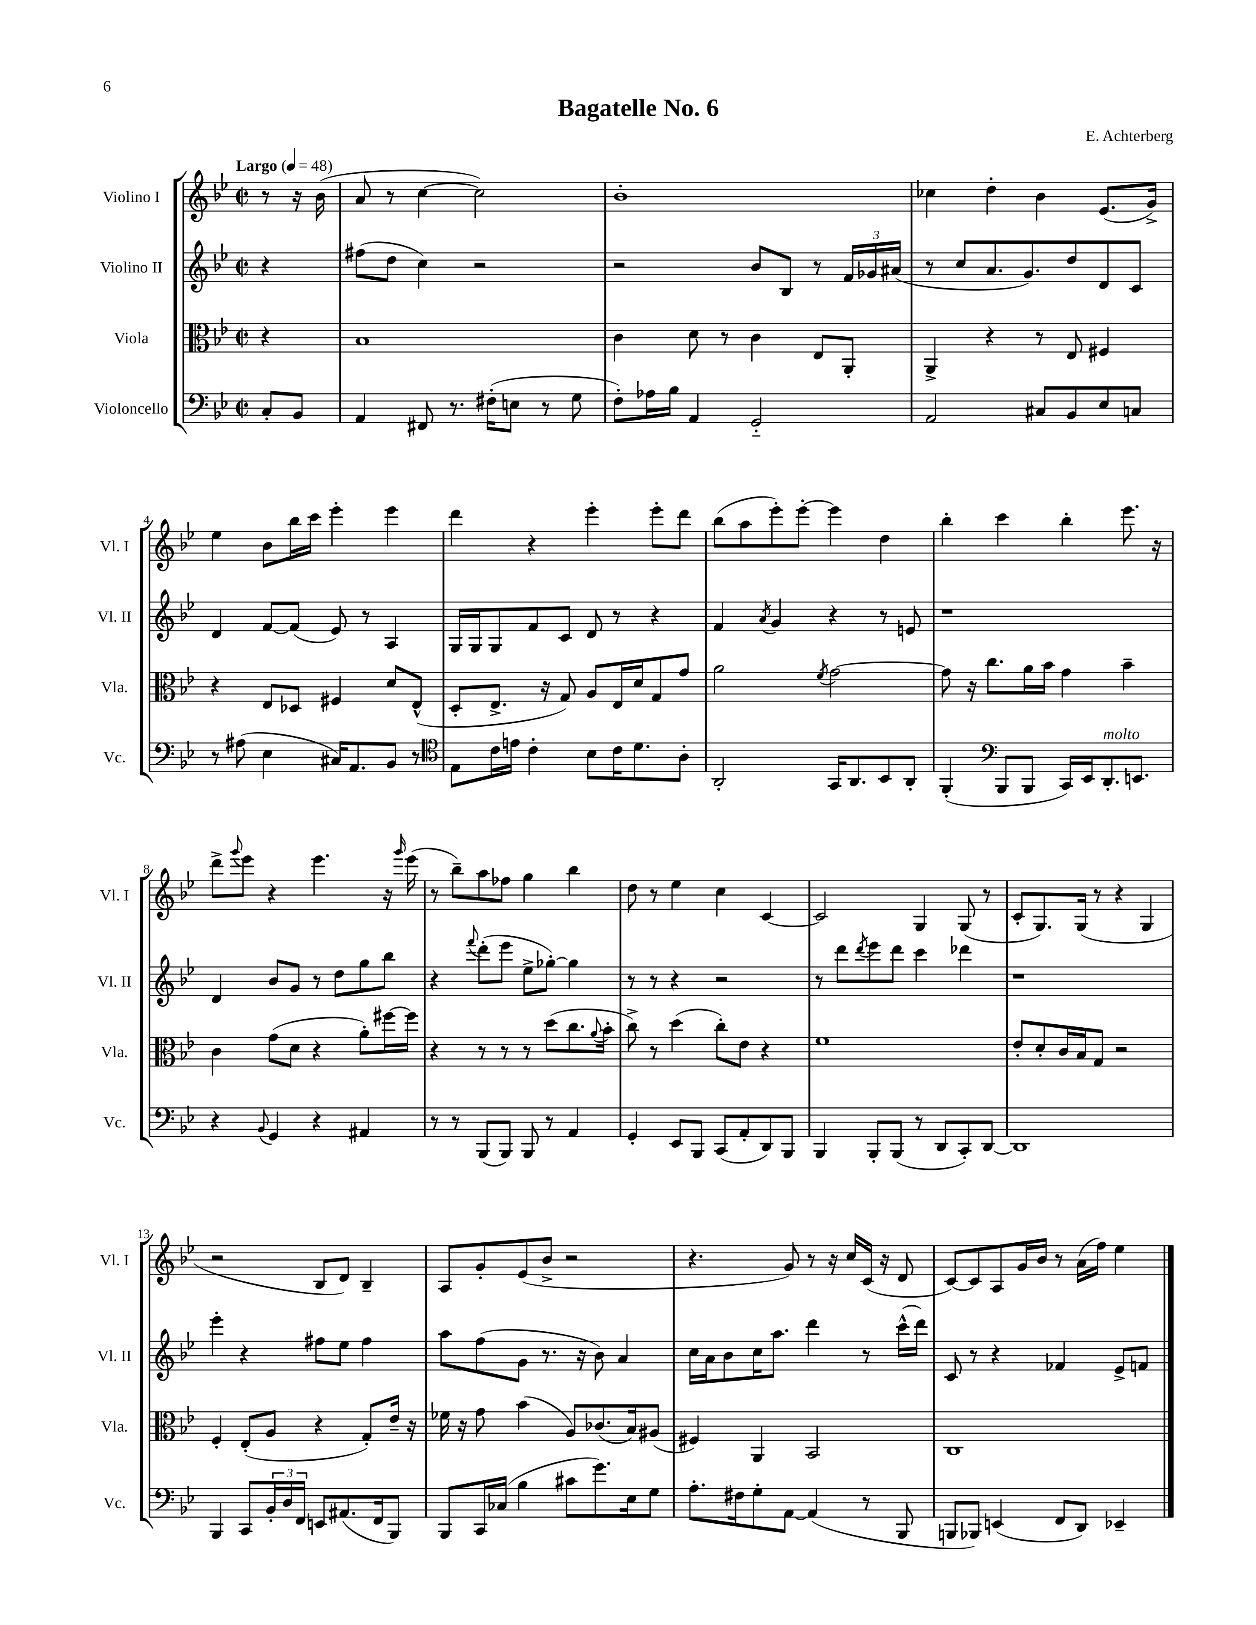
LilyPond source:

\header { title = "Bagatelle No. 6" composer = "E. Achterberg" }
<<
\new StaffGroup <<
\new Staff = "s0" \with { instrumentName = "Violino I" shortInstrumentName = "Vl. I" } {
    \clef treble \key bes \major \defaultTimeSignature \time 2/2 \partial 4 \tempo "Largo" 4 = 48
    r8 r16 bes'16( |
    a'8 r8 c''4~ c''2) |
    bes'1-. |
    ces''4 d''4-. bes'4 ees'8.( g'16->) |
    ees''4 bes'8 bes''16 c'''16 ees'''4-. ees'''4 |
    d'''4 r4 ees'''4-. ees'''8-. d'''8 |
    bes''8( a''8 ees'''8-.) ees'''8~-. ees'''4 d''4 |
    bes''4-. c'''4 bes''4-. ees'''8. r16 |
    d'''8-> \appoggiatura { g'''8 } ees'''8 r4 ees'''4. r16 \grace { g'''16 } ees'''16( |
    r8 bes''8--) a''8 fes''8 g''4 bes''4 |
    d''8 r8 ees''4 c''4 c'4~ |
    c'2 g4 g8( r8 |
    c'8-. g8.) g16( r8 r4 g4 |
    r2 bes8 d'8) bes4-- |
    a8 g'8-. ees'8( bes'8-> r2 |
    r4. g'8) r8 r16 c''16 c'16( r16 d'8 |
    c'8~) c'8 a8 g'16 bes'16 r8 a'16( f''16) ees''4 \bar "|." |
}
\new Staff = "s1" \with { instrumentName = "Violino II" shortInstrumentName = "Vl. II" } {
    \clef treble \key bes \major \defaultTimeSignature \time 2/2 \partial 4
    r4 |
    fis''8( d''8 c''4) r2 |
    r2 bes'8 bes8 r8 \tuplet 3/2 { f'16 ges'16 ais'16( } |
    r8 c''8 a'8. g'8.) d''8 d'8 c'8 |
    d'4 f'8~ f'8( ees'8) r8 a4 |
    g16 g16 g8 f'8 c'8 d'8 r8 r4 |
    f'4 \acciaccatura { a'8 } g'4 r4 r8 e'8 |
    r1 |
    d'4 bes'8 g'8 r8 d''8 g''8 bes''8 |
    r4 \appoggiatura { f'''8 } d'''8-.( ees'''8 ees''8-> ges''8~-.) ges''4 |
    r8 r8 r4 r2 |
    r8 d'''8 \acciaccatura { d'''8 } ees'''8 d'''8 c'''4 des'''4 |
    r1 |
    ees'''4-. r4 fis''8 ees''8 fis''4 |
    a''8 f''8( g'8 r8. r16 bes'8) a'4 |
    c''16 a'16 bes'8 c''16 a''8. d'''4 r8 c'''16-^( d'''16) |
    c'8 r8 r4 fes'4 ees'8-> f'8 \bar "|." |
}
\new Staff = "s2" \with { instrumentName = "Viola" shortInstrumentName = "Vla." } {
    \clef alto \key bes \major \defaultTimeSignature \time 2/2 \partial 4
    r4 |
    bes1 |
    c'4 d'8 r8 c'4 ees8 a,8-. |
    a,4-> r4 r8 ees8 fis4 |
    r4 ees8 des8 fis4 d'8 ees8-^( |
    d8-. ees8.-> r16 g8) a8 ees16 d'16 g8 g'8 |
    a'2 \acciaccatura { f'8 } g'2~ |
    g'8 r16 c''8. a'16 bes'16 g'4 bes'4-- |
    c'4 g'8( d'8 r4 a'8-.) fis''16~ fis''16 |
    r4 r8 r8 r8 d''8( c''8. \appoggiatura { a'8 } bes'16-. |
    c''8->) r8 d''4( c''8-.) ees'8 r4 |
    f'1 |
    ees'8-. d'8-. c'16 bes16 g8 r2 |
    f4-. ees8-.( a8 r4 g8-.) ees'16-- r16 |
    fes'16 r16 g'8 bes'4( a8) ces'8.( bes16) ais8( |
    fis4) a,4 bes,2 |
    c1 \bar "|." |
}
\new Staff = "s3" \with { instrumentName = "Violoncello" shortInstrumentName = "Vc." } {
    \clef bass \key bes \major \defaultTimeSignature \time 2/2 \partial 4
    c8-. bes,8 |
    a,4 fis,8 r8. fis16-.( e8 r8 g8 |
    f8-.) aes16 bes16 a,4 g,2-_ |
    a,2 cis8 bes,8 ees8 c8 |
    r8 ais8( ees4 cis16) a,8. bes,8 r8 |
    \clef tenor ees8 c'16 e'16 c'4-. bes8 c'16 d'8. a8-. |
    a,2-. g,16 a,8. bes,8 a,8-. |
    f,4-.( \clef bass bes,,8 bes,,8 c,16) ees,16 d,8.-.^\markup { \italic "molto" } e,8. |
    r4 \appoggiatura { bes,8 } g,4 r4 ais,4 |
    r8 r8 bes,,8( bes,,8) bes,,8 r8 a,4 |
    g,4-. ees,8 bes,,8 c,8( a,8-. d,8) bes,,8 |
    bes,,4 bes,,8-. bes,,8( r8 d,8 c,8-.) d,8~ |
    d,1 |
    bes,,4 c,8 \tuplet 3/2 { bes,16-. d16 f,16 } e,8 ais,8.( f,16 bes,,8) |
    bes,,8 c,16 ces16( bes4 cis'8 g'8.) ees16 g8 |
    a8.-. fis16 g8-. a,8~ a,4( r8 bes,,8 |
    b,,8 bes,,8) e,4( f,8 d,8) ees,4-- \bar "|." |
}
>>
>>
